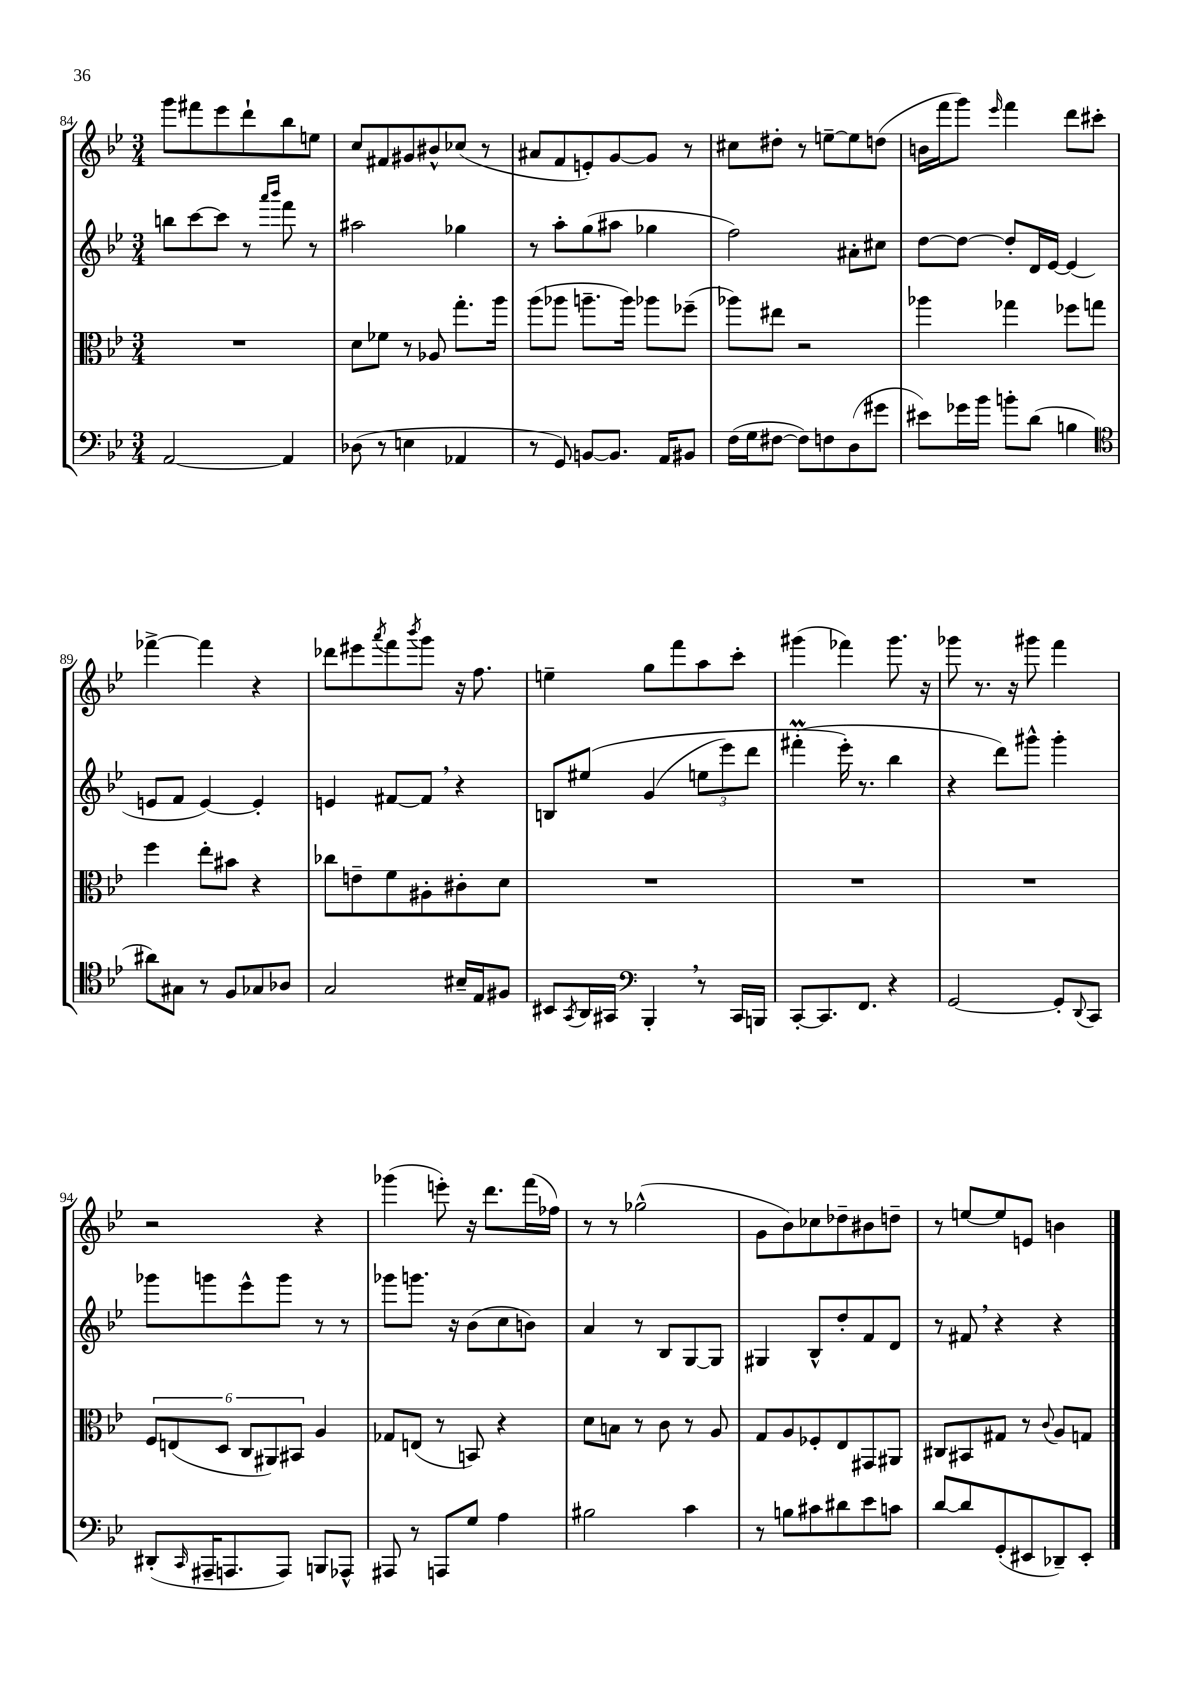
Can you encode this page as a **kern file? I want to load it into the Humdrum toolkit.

**kern	**kern	**kern	**kern
*staff4	*staff3	*staff2	*staff1
*clefF4	*clefC3	*clefG2	*clefG2
*k[b-e-]	*k[b-e-]	*k[b-e-]	*k[b-e-]
*M3/4	*M3/4	*M3/4	*M3/4
[2AA/	2.r	8bb\L	8ggg\L
.	.	[8ccc\	8fff#\
.	.	8ccc\]J	8eee-\
.	.	8r	8ddd`\
.	.	16qqaaa/LL	.
.	.	16qqbbb-/JJ	.
4AA/]	.	8fff\	8bb-\
.	.	8r	8ee\J
=	=	=	=
(8D-\	8d\L	2aa#\	8cc/L
8r	8f-\J	.	8f#/
4E\	8r	.	8g#/
.	8A-/	.	8b#^^/
4AA-/	8.gg'\L	4gg-\	(8cc-/J
.	.	.	8r
.	16aa\Jk	.	.
=	=	=	=
8r	(8aa\L	8r	8a#/L
8GG/)	8aa-\J	8aa'\L	8f/
[8BB/L	8.aa~\L	(8gg\	8e'/)
8.BB/]J	.	8aa#\J	[8g/
.	16aa\Jk)	.	.
.	8aa-\L	4gg-\	8g/]J
16AA/LK	.	.	.
8BB#/J	(8ff-~\J	.	8r
=	=	=	=
(16F\LL	8aa-\L)	2ff\)	8cc#\L
16G\J	.	.	.
[8F#\J	8ee#\J	.	8dd#'\J
8F#\]L)	2r	.	8r
8F\	.	.	[8ee~\L
(8D\	.	8a#'\L	8ee\]
8g#\J	.	8cc#\J	(8dd\J
=	=	=	=
8e#\L)	4aa-\	[8dd\L	16b\LL
.	.	.	16fff\J
16g-\L	.	8dd\_J	8ggg\J)
16b-\JJ	.	.	.
.	.	.	16qqeee-/
8b'\L	4gg-\	8dd'/]L	4fff\
(8d\J	.	16d/L	.
.	.	[16e-/JJ	.
4B\	8ff-\L	(4e-/]	8ddd\L
.	8gg\J	.	8ccc#'\J
=	=	=	=
*clefC4	*	*	*
8a#\L)	4ff\	8e/L	[4fff-^\
8G#\J	.	8f/J	.
8r	8ee-'\L	[4e/)	4fff-\]
8F/L	8b#\J	.	.
8G-/	4r	4e'/]	4r
8A-/J	.	.	.
=	=	=	=
2G/	8cc-\L	4e/	8ddd-\L
.	8e~\	.	8eee#\
.	.	.	8qaaa/
.	8f\	[8f#/L	8fff\
.	.	.	8qbbb-/
.	8A#'\	8f#/]J	8ggg\J
16B#~/LL	8c#'\	4r	16r
16E-/J	.	.	8.ff\
8F#/J	8d\J	.	.
=	=	=	=
8BB#/L	2.r	8B/L	4ee~\
8qGG/	.	.	.
16AA/L	.	&(8ee#/J	.
16GG#/JJ	.	.	.
*clefF4	*	*	*
4BBB-'/	.	(4g/	8gg\L
.	.	.	8fff\
8r	.	12ee\L	8aa\
.	.	12eee-\)	.
16CC/LL	.	.	8ccc'\J
.	.	12ddd\J	.
16BBB/JJ	.	.	.
=	=	=	=
[8CC'/L	2.r	(4fff#'\	(4ggg#\
8.CC/]	.	.	.
.	.	16eee-'\&)	4fff-\)
8.FF/J	.	8.r	.
4r	.	4bb-\	8.ggg#\
.	.	.	16r
=	=	=	=
[2GG/	2.r	4r	8ggg-\
.	.	.	8.r
.	.	8ddd\L)	.
.	.	.	16r
.	.	8ggg#^^\J	8ggg#\
8GG'/]L	.	4ggg#'\	4fff\
8qqDD/	.	.	.
8CC/J	.	.	.
=	=	=	=
(8DD#'/L	12F/L	8ggg-\L	2r
.	(12E/	.	.
16qqCC/	.	.	.
16AAA#~/K	.	8ggg\	.
.	12D/J	.	.
8.AAA/	.	.	.
.	12C/L	8eee-^^\	.
.	12AA#/)	.	.
8AAA/J)	.	8ggg\J	.
.	12BB#/J	.	.
8BBB/L	4A/	8r	4r
8AAA-^^/J	.	8r	.
=	=	=	=
8AAA#/	8G-/L	8ggg-\L	(4ggg-\
8r	(8E/J	8.ggg\J	.
8AAA/L	8r	.	8eee'\)
.	.	16r	.
8G/J	8BB/)	(8b-\L	16r
.	.	.	8.ddd\L
4A\	4r	8cc\	.
.	.	8b\J)	(16fff\L
.	.	.	16ff-\JJ)
=	=	=	=
2B#\	8d\L	4a/	8r
.	8B\J	.	8r
.	8r	8r	(2gg-^^\
.	8c\	8B-/L	.
4c\	8r	[8G/	.
.	8A/	8G/]J	.
=	=	=	=
8r	8G/L	4G#/	8g\L
8B\L	8A/	.	8b-\)
8c#\	8F-'/	8B-^^/L	8cc-\
8d#\	8E-/	8dd'/	8dd-~\
8e-\	8GG#/	8f/	8b#\
8c\J	8AA#/J	8d/J	8dd~\J
=	=	=	=
[8d/L	8C#/L	8r	8r
8d/]	8BB#/	8f#/	[8ee/L
(8GG'/	8G#/J	4r	8ee/]
8EE#/	8r	.	8e/J
.	8qqc/	.	.
8DD-~/)	8A/L	4r	4b\
8EE#'/J	8G/J	.	.
==	==	==	==
*-	*-	*-	*-
